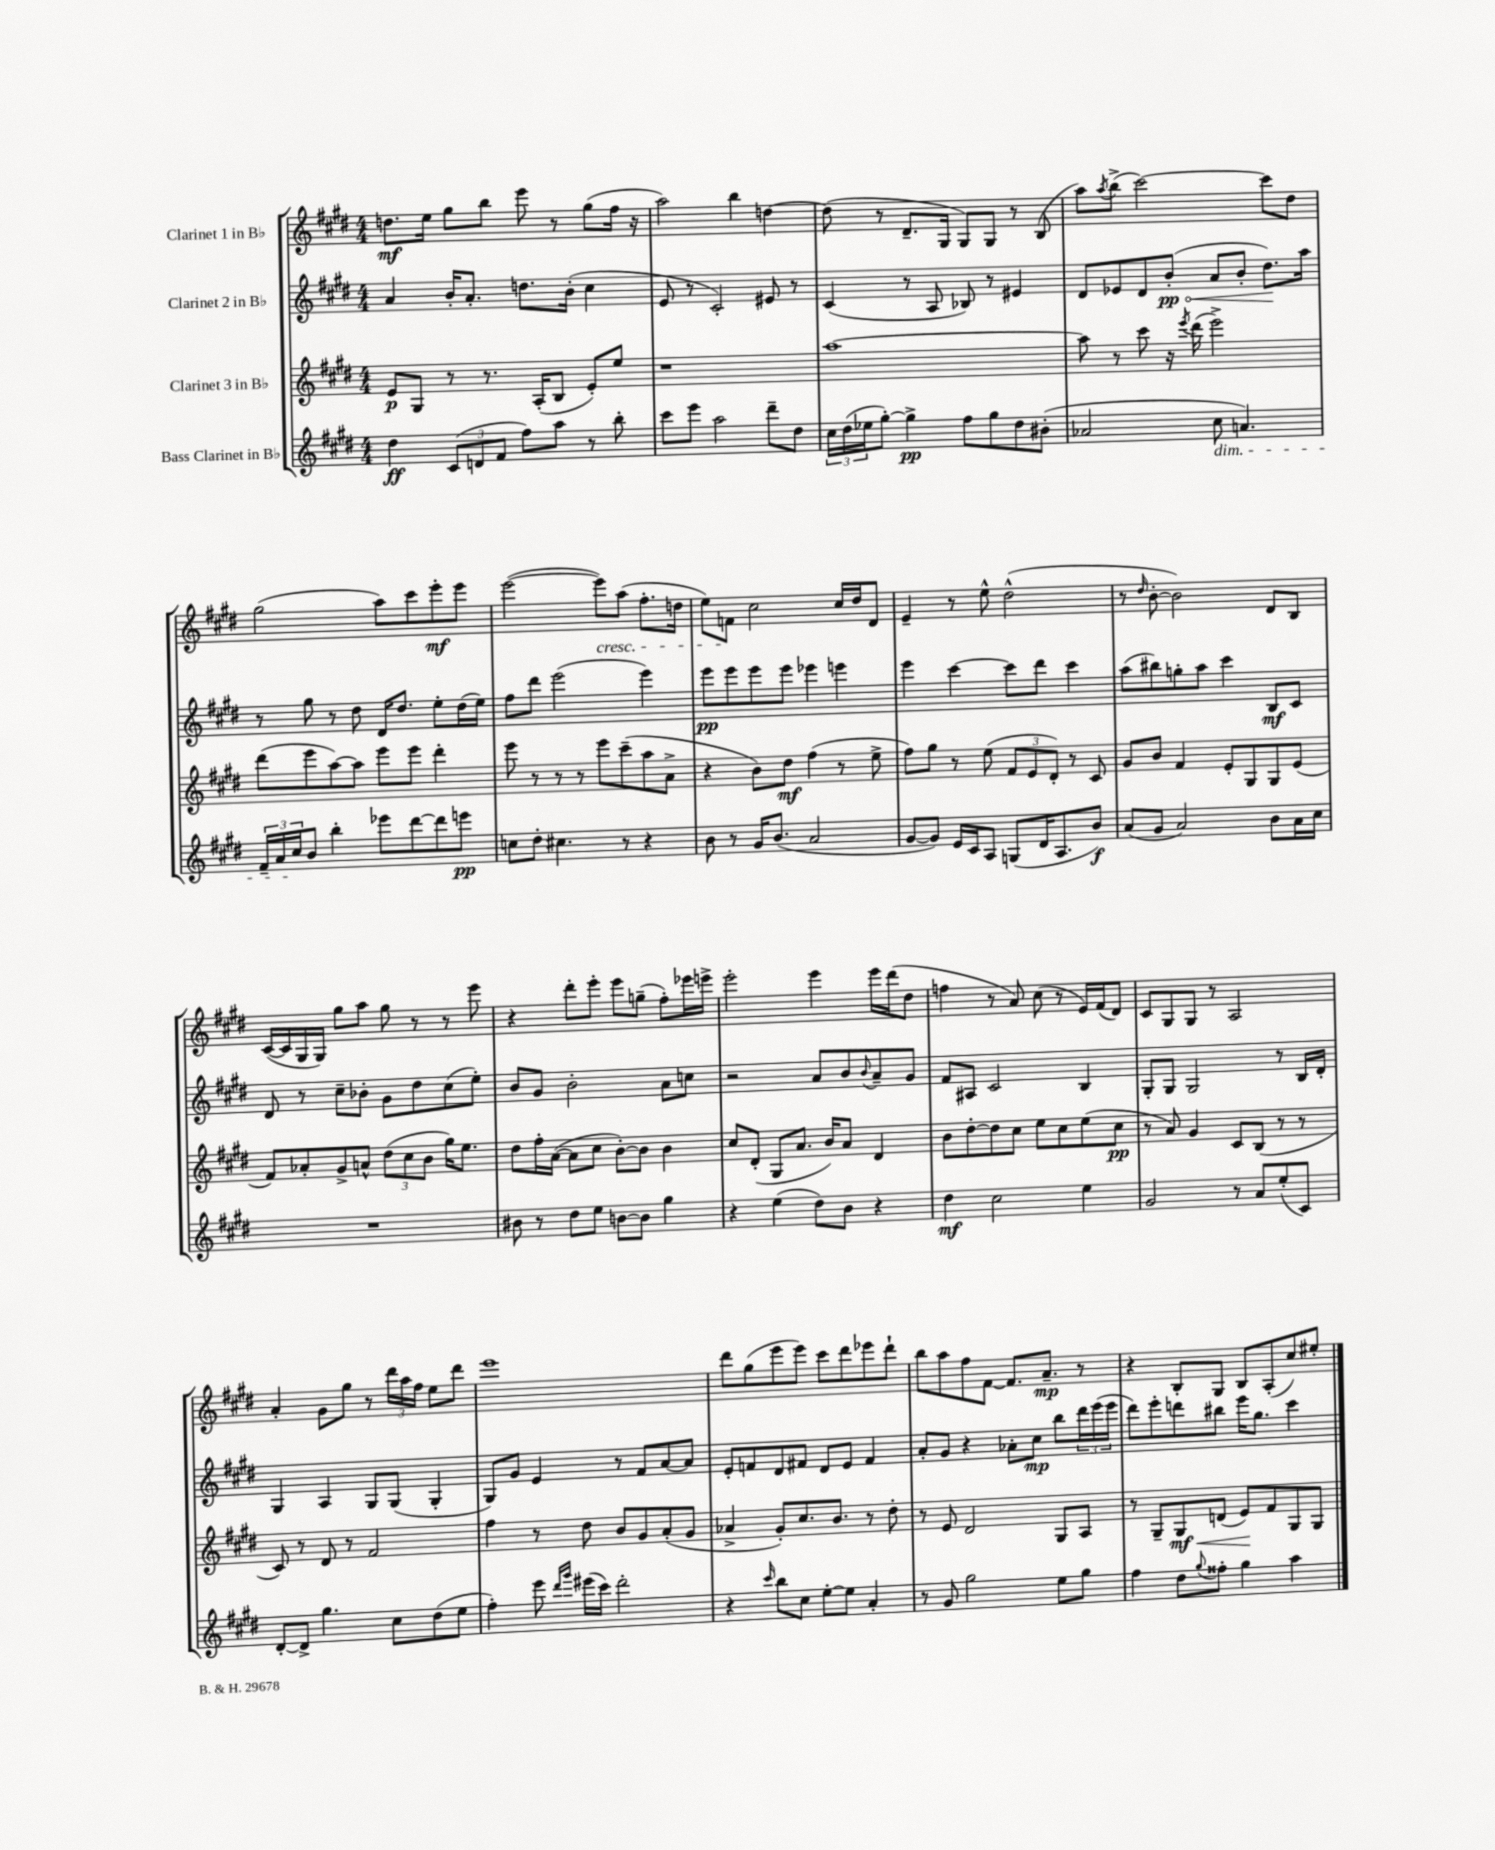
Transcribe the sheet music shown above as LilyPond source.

<<
\new StaffGroup <<
\new Staff = "s0" \with { instrumentName = "Clarinet 1 in Bb" } {
    \clef treble \key e \major \numericTimeSignature \time 4/4
    d''8.\mf e''16 gis''8 b''8 e'''8 r8 gis''8( fis''16 r16 |
    a''2) b''4 d''4~ |
    d''8( r8 dis'8.-- gis16 gis8) gis8 r8 b8( |
    a''8) \acciaccatura { a''8 } b''8->( cis'''2~) cis'''8 dis''8 |
    gis''2( a''8) cis'''8 e'''8-.\mf e'''8 |
    e'''2~( e'''8\cresc) a''8( fis''8.-. d''16 |
    e''8) f'8\! cis''2 cis''16 dis''16 dis'8 |
    e'4-- r8 e''8-^ dis''2-^( |
    r8 \grace { dis''16 } b'8~-. b'2) dis'8 b8 |
    cis'16~( cis'16 gis16 gis16) gis''8 a''8 gis''8 r8 r8 e'''8 |
    r4 dis'''8-. e'''8-. e'''8 g''8--( fis''8-.) ees'''16 e'''16-> |
    e'''2-. e'''4 e'''16 dis'''16( dis''8 |
    f''4 r8 a'8) cis''8( r8 e'16) fis'16( dis'8) |
    cis'8 gis8 gis8 r8 a2 |
    a'4-. gis'8 gis''8 r8 \tuplet 3/2 { dis'''16 a''16 fis''16 } e''8 dis'''8 |
    e'''1 |
    dis'''8 gis''8( e'''8 e'''8) cis'''8 dis'''8 ees'''8 dis'''8-! |
    b''8 a''8 fis''8 fis'8~ fis'8. a'8.--\mp r8 |
    r4 b8-. gis8 b8 a8-.( cis''8) eis''8-. \bar "|." |
}
\new Staff = "s1" \with { instrumentName = "Clarinet 2 in Bb" } {
    \clef treble \key e \major \numericTimeSignature \time 4/4
    a'4 b'16-. a'8.-. d''8. b'16-.( cis''4 |
    e'8 r8 cis'2-.) eis'8 r8 |
    cis'4( r8 a8 bes8) r8 eis'4 |
    dis'8 ees'8 dis'8 \once \override Hairpin.circled-tip = ##t b'8-.\pp\<( a'8 b'8-. dis''8.\!) a''16 |
    r8 gis''8 r8 dis''8 dis'16 dis''8. e''8-. dis''16( e''16) |
    fis''8 dis'''8 e'''2( e'''4) |
    e'''8\pp e'''8 e'''8 e'''8 ees'''4 e'''4 |
    e'''4 cis'''4~ cis'''8 dis'''8 cis'''4 |
    a''8( bis''8) g''8-. a''8 cis'''4 b8\mf cis'8 |
    dis'8 r8 cis''8-- bes'8-. gis'8 dis''8 cis''8( e''8-.) |
    b'8 gis'8 b'2-. a'8 c''8 |
    r2 a'8 b'8 \appoggiatura { b'8 } a'8-- gis'8 |
    fis'8 ais8 cis'2 b4 |
    gis8-. gis8 gis2 r8 b16 dis'16-. |
    gis4 a4 gis8 gis8( gis4-. |
    gis8) gis'8 e'4 r8 fis'8 a'8~ a'8 |
    e'8-. f'8 dis'8 fis'8 dis'8 e'8 fis'4 |
    a'8-. gis'8 r4 aes'8-. cis''8\mp b''8 \tuplet 3/2 { dis'''16 e'''16( e'''16 } |
    dis'''8) e'''8-. d'''8 bis''8 e'''16 gis''8. cis'''4 \bar "|." |
}
\new Staff = "s2" \with { instrumentName = "Clarinet 3 in Bb" } {
    \clef treble \key e \major \numericTimeSignature \time 4/4
    e'8\p gis8 r8 r8. a16-.( b8 e'8-.) e''8 |
    r1 |
    a''1~ |
    a''8 r8 cis'''8 r16 \acciaccatura { e'''8 } dis'''16( e'''2->) |
    dis'''8( e'''8 a''8~) a''8 e'''8 e'''8 dis'''4-. |
    e'''8 r8 r8 r8 e'''8 cis'''8--( a''8 a'8-> |
    r4 b'8) dis''8\mf fis''4( r8 e''8-> |
    fis''8) gis''8 r8 e''8( \tuplet 3/2 { fis'8 e'8 dis'8-.) } r8 cis'8 |
    gis'8 b'8 fis'4 e'8-. gis8 gis8 e'8( |
    fis'8) aes'8-. gis'8-> a'8-^ \tuplet 3/2 { dis''8( cis''8 b'8 } gis''16) e''8. |
    dis''8 fis''16-. a'16~( a'8 cis''8 b'8~-.) b'8 b'4 |
    cis''8 dis'8-.( gis8 a'8. b'16) a'8 dis'4 |
    b'8 dis''8~-. dis''8 cis''8 e''8 cis''8 e''8( cis''8\pp |
    r8 a'8) gis'4 cis'8 b8( r8 r8 |
    cis'8) r8 dis'8 r8 fis'2 |
    fis''4 r8 dis''8 b'8 gis'8 a'8-.( gis'8 |
    aes'4-> gis'8-.) cis''8. b'8. r8 dis''8-. |
    r8 e'8 dis'2 gis8 a8 |
    r8 gis8-- gis8\mf\< d'8( e'8\!) fis'8 gis8 gis8 \bar "|." |
}
\new Staff = "s3" \with { instrumentName = "Bass Clarinet in Bb" } {
    \clef treble \key e \major \numericTimeSignature \time 4/4
    dis''4\ff \tuplet 3/2 { cis'8( d'8 fis'8 } fis''8) a''8 r8 b''8-. |
    cis'''8 e'''8 a''2 dis'''8-- dis''8 |
    \tuplet 3/2 { cis''16 dis''16( ees''16 } gis''8~-.) gis''4->\pp fis''8 gis''8 dis''8 bis'8-.( |
    aes'2 cis''8\dim a'4.) |
    \tuplet 3/2 { fis'16-- a'16 cis''16\! } b'8 b''4-. ees'''8 dis'''8~ dis'''8 e'''8\pp |
    c''8 dis''8-. cis''4. r8 r4 |
    b'8 r8 gis'16 b'8.( a'2 |
    gis'8~ gis'8) e'16 cis'16 a8 g8( dis'16 a8. b'8\f) |
    a'8( gis'8 a'2) b'8 a'16 cis''16 |
    R1 |
    bis'8 r8 dis''8 e''8 b'8~ b'8 gis''4 |
    r4 e''4( dis''8) b'8 r4 |
    dis''4\mf cis''2 e''4 |
    gis'2 r8 a'8 e''8-.( cis'8) |
    dis'8~-. dis'8-> gis''4. cis''8 dis''8( e''8 |
    fis''4-.) e'''8 \grace { dis'''16 gis'''16 } eis'''16( cis'''16) dis'''2-. |
    r4 \grace { cis'''16 } b''8 cis''8 e''8~-. e''8 a'4-. |
    r8 gis'8 gis''2 e''8 gis''8 |
    fis''4 dis''8 \appoggiatura { gis''8 } fisis''8-. gis''4 a''4 \bar "|." |
}
>>
>>
\layout { \context { \Score \remove "Bar_number_engraver" } }
